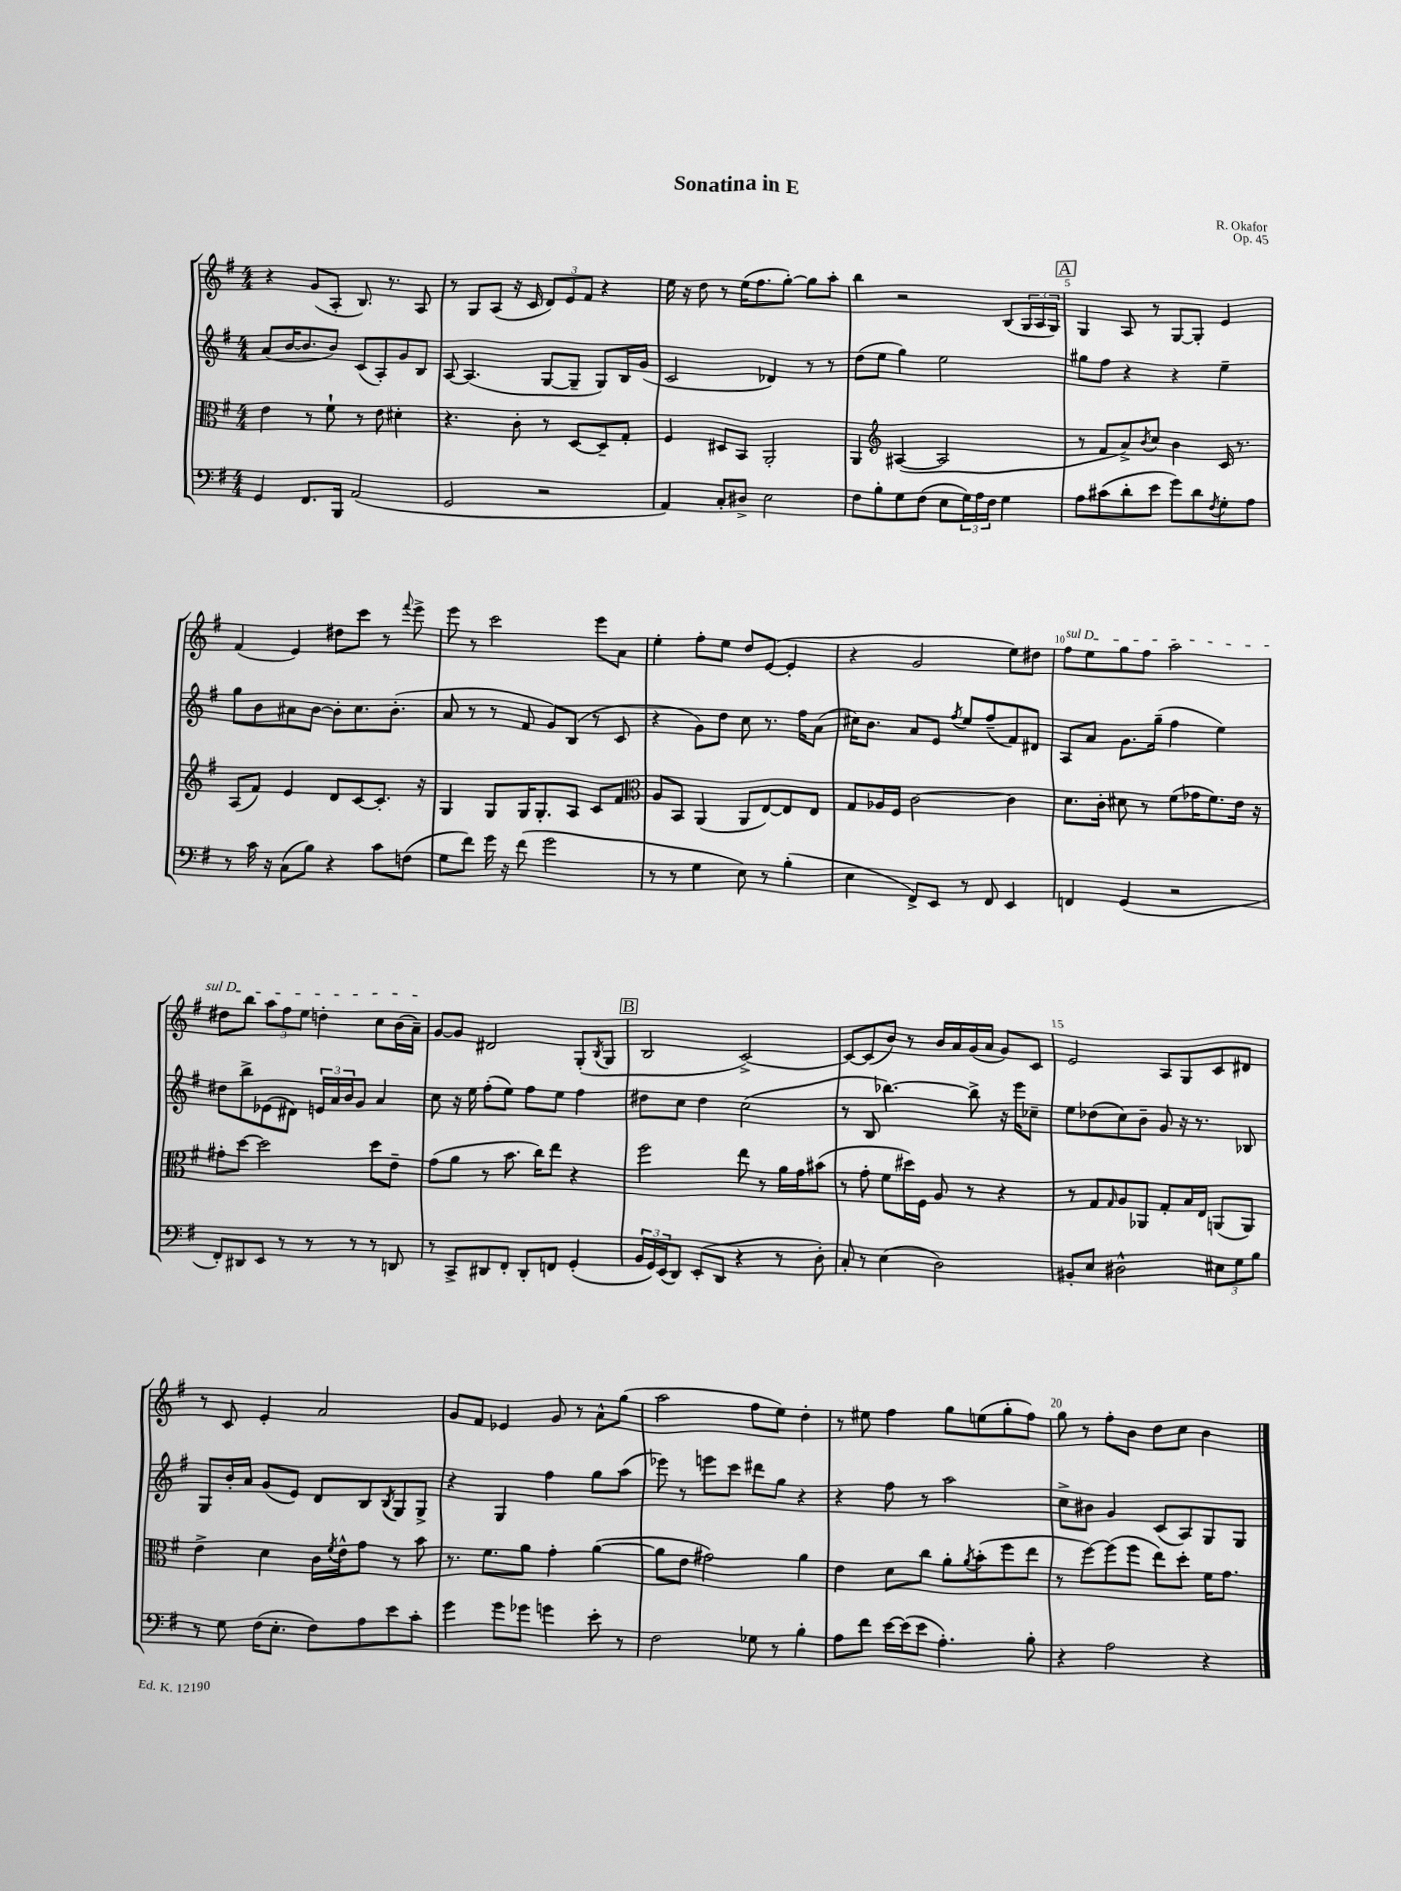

**kern	**kern	**kern	**kern
*staff4	*staff3	*staff2	*staff1
*clefF4	*clefC3	*clefG2	*clefG2
*k[f#]	*k[f#]	*k[f#]	*k[f#]
*M4/4	*M4/4	*M4/4	*M4/4
4GG/	4e\	(8a/L	4r
.	.	[16b/K	.
.	.	8.b/]	.
8.FF#/L	8r	.	(8g/L
.	8f#`\	8b/J)	8A'/J
16BBB/Jk	.	.	.
(2AA/	8r	(8c/L	8.B/)
.	8e\	8A'/)	.
.	.	.	8.r
.	4d#'\	8g/	.
.	.	8B/J	8A/
=	=	=	=
2GG/	4.r	[8A/	8r
.	.	(4.A/]	8G/L
.	.	.	(8A/J
.	8c'\	.	16r
.	.	.	16c/
2r	8r	[8G/L	12d/L)
.	.	.	12e/
.	[8D/L	8G~/]J	.
.	.	.	12f#/J
.	8D~/]	8G/L)	4r
.	8G'/J	16B/L	.
.	.	(16g/JJ	.
=	=	=	=
4AA/)	4F#/	2c/	16ee\
.	.	.	16r
.	.	.	8dd\
8C'/L	8D#/L	.	8r
8D#^/J	8BB/J	.	(16ee\LK
.	.	.	8.ff#\
2E\	2AA'/	4d-/)	.
.	.	.	[8gg'\J)
.	.	8r	8gg\]L
.	.	8r	8aa'\J
=	=	=	=
8F#\L	4AA/	(8dd\L	4bb\
8B'\	.	8ee\J	.
*	*clefG2	*	*
8G\	([4A#/	4gg\)	2r
(8F#\J	.	.	.
8E\L	2A#/]	2ee\	.
24G\L)	.	.	.
24A\	.	.	.
24F#\JJ	.	.	.
4G\	.	.	(8B/L
.	.	.	24G/L
.	.	.	24A/
.	.	.	24G/JJ)
=	=	=	=
8A\L	8r	8gg#\L	4G/
(8c#\	8f#/L	8ff#\J	.
8d'\	8a^/)	4r	8A/
.	8qb/	.	.
8e\J	8cc/J	.	8r
8g\L)	4b\	4r	[8G/L
8d\	.	.	8G'/]J
8qF#/	.	.	.
8G'\	16c/	4ee~\	4e/
.	8.r	.	.
8A\J	.	.	.
=	=	=	=
8r	(8A/L	8gg\L	(4f#/
16c\	8f#/J)	8b\	.
16r	.	.	.
(8C\L	4e/	8a#\	4e/)
8B\J)	.	[8b\J	.
4r	8d/L	8b'\]L	8dd#\L
.	[8c/	8.cc\	8ccc\J
8c\L	8.c'/]J	.	8r
.	.	(8.b'\J	.
.	.	.	8qqfff#/
(8F\J	.	.	8eee^\
.	16r	.	.
=	=	=	=
8G\L	4G/	8a/	8eee\
8f#\J)	.	8r	8r
16g\	8G/L	8r	2ccc\
16r	.	.	.
(8f#\	16G/K	8f#/	.
.	8.G'/	.	.
2g\	.	8g/L)	.
.	8A/J	(8B/J	.
.	8c/L	8r	8eee\L
.	8f#/J	8c/	8a\J
=	=	=	=
*	*clefC3	*	*
8r	8A/L	4r	4ee'\
8r	8BB/J	.	.
4G\	(4AA/	8g\L)	8ff#'\L
.	.	8dd\J	8ee\J
8E\)	8AA/L	8cc\	8dd/L
8r	[8E/)	8.r	([8e/J
(4B'\	8E/]	.	4e'/]
.	.	16ff#\LK	.
.	8E/J	(8a\J	.
=	=	=	=
4E\	8G/L	16cc#\LK)	4r
.	.	8.b\J	.
.	16A-/L	.	.
.	16F#/JJ	.	.
8FF#^/L)	[2c\	8a/L	2g/
8EE/J	.	8e/J	.
.	.	8qff#/	.
8r	.	8ee/L	.
8FF#/	.	(8ff#~/	.
4EE/	4c\]	8f#/)	8ee\L)
.	.	8d#/J	8dd#\J
=	=	=	=
4FF/	8.d\L	8A/L	8ff#\L
.	.	8a/J	8ee\
.	16c'\Jk	.	.
(4GG/	8d#\	8.g\L	8gg\
.	8r	.	8ff#\J
.	.	(16gg~\Jk	.
2r	(8f#\L	4ff#\	2aa\
.	16g-\K	.	.
.	8.f#\)	.	.
.	.	4ee\)	.
.	16e\Jk	.	.
.	16r	.	.
=	=	=	=
8FF#'/L)	8g#'\L	8dd#\L	8dd#\L
8DD#/	[8dd\J	8bb^\	8bb\J
8EE/J	2dd\]	(8e-\	12aa\L
.	.	.	12ff#\
8r	.	8d#\J)	.
.	.	.	12ee\J
8r	.	24e/LL	4dd'\
.	.	24a/	.
.	.	24b/J	.
8r	.	8g/J	.
8r	8dd\L	4a/	8cc\L
8DD/	8e~\J	.	(16b\L
.	.	.	16a~\JJ)
=	=	=	=
8r	(8g\L	8cc\	[8g/L
8CC^/L	8a\J	16r	8g/]J
.	.	16ee\	.
8DD#/	8r	(8ff#'\L	2d#/
8FF#'/J	8.b\	8ee\J)	.
8DD#'/L	.	8ff#\L	.
.	16cc\LK)	.	.
8FF/J	8ee\J	8ee\J	.
(4GG'/	4r	4ff#\	(8G'/L
.	.	.	8qB/
.	.	.	8G/J
=	=	=	=
24BB/LL	2ff#\	8dd#\L	2B/
24GG/)	.	.	.
(24EE/J	.	.	.
8DD/J)	.	8cc\J	.
(8EE'/L	.	4dd#\	.
8DD/J	.	.	.
4r	8ee\	(2cc\	[2c^/)
.	8r	.	.
8r	16a\LL	.	.
.	16g\J	.	.
8D'\)	(8b#\J	.	.
=	=	=	=
8C'/	8r	8r	8c/_L
8r	8g'\	8B/	(8c/]
(4E\	8f#\L	[4.bb-\)	8b/J)
.	16dd#\L)	.	8r
.	16F#\JJ	.	.
2D\)	8A/	.	16b/LL
.	.	.	16a/
.	8r	8bb-^\]	(16g/
.	.	.	16a/JJ
.	4r	16r	8g/L)
.	.	16eee\LK	.
.	.	8cc-~\J	8c/J
=	=	=	=
8BB#'/L	8r	8ee\L	2e/
8E/J	8G/L	(8dd-\	.
.	16qqG/	.	.
2D#^^\	8A/	8cc\)	.
.	8AA-/J	8b~\J	.
.	8G'/L	8g/	8A/L
.	16B/L	16r	8G/
.	16E/JJ	8.r	.
12E#\L	(8AA/L	.	8c/
12G\	.	.	.
.	8AA/J)	8B-/	8d#/J
12B\J	.	.	.
=	=	=	=
8r	4e^\	8G/L	8r
8G\	.	16b'/L	8c/
.	.	16a/JJ	.
(16F#\LK	4d\	(8g/L	4e'/
8.E'\J	.	.	.
.	.	8e/J)	.
8F#\L)	16c\LL	8d/L	2a/
.	8qf#/	.	.
.	16e^^\J	.	.
8A\	8g\J	8B/	.
.	.	8qB/	.
8e\	8r	8G/	.
8c'\J	8b\	8G^/J	.
=	=	=	=
4g\	8.r	4r	8g/L
.	.	.	8f#/J
.	8.f#\L	.	.
8g\L	.	4G/	4e-/
8g-\J	8a\J	.	.
4g\	4g'\	4ff#\	8g/
.	.	.	8r
8e'\	([4a\	8gg\L	8a^^\L
8r	.	(8aa\J	(8gg\J
=	=	=	=
2F#\	8a\]L	8eee-\)	2aa\
.	8e\J	8r	.
.	2g#\)	8eee\L	.
.	.	8ccc\J	.
8G-\	.	8ddd#\L	8ff#\L
8r	.	8gg\J	8ee\J)
4B'\	4a\	4r	4dd'\
=	=	=	=
8A\L	4e\	4r	8r
8f#\J	.	.	8ee#\
[16e\LL	8d\L	8ff#\	4ff#\
(16e\]J	.	.	.
8e\J	8cc\J	8r	.
4.A'\)	8a'\L	2aa\	8gg\L
.	8qa/	.	.
.	(8b'\	.	(8ee\
.	8ff#\	.	8gg'\
8B'\	8ee\J	.	8ff#\J)
=	=	=	=
4r	8r	8cc^\L	8gg\
.	[8ff#\L)	8b#\J	8r
2A\	(8ff#\]	4g/	8ff#'\L
.	8ff#\J	.	8b\J
.	8ee\L)	(8c/L	8dd\L
.	8dd'\J	8A/)	8cc\J
4r	16f#\LK	8G/	4b\
.	8.g\J	.	.
.	.	8G/J	.
==	==	==	==
*-	*-	*-	*-
